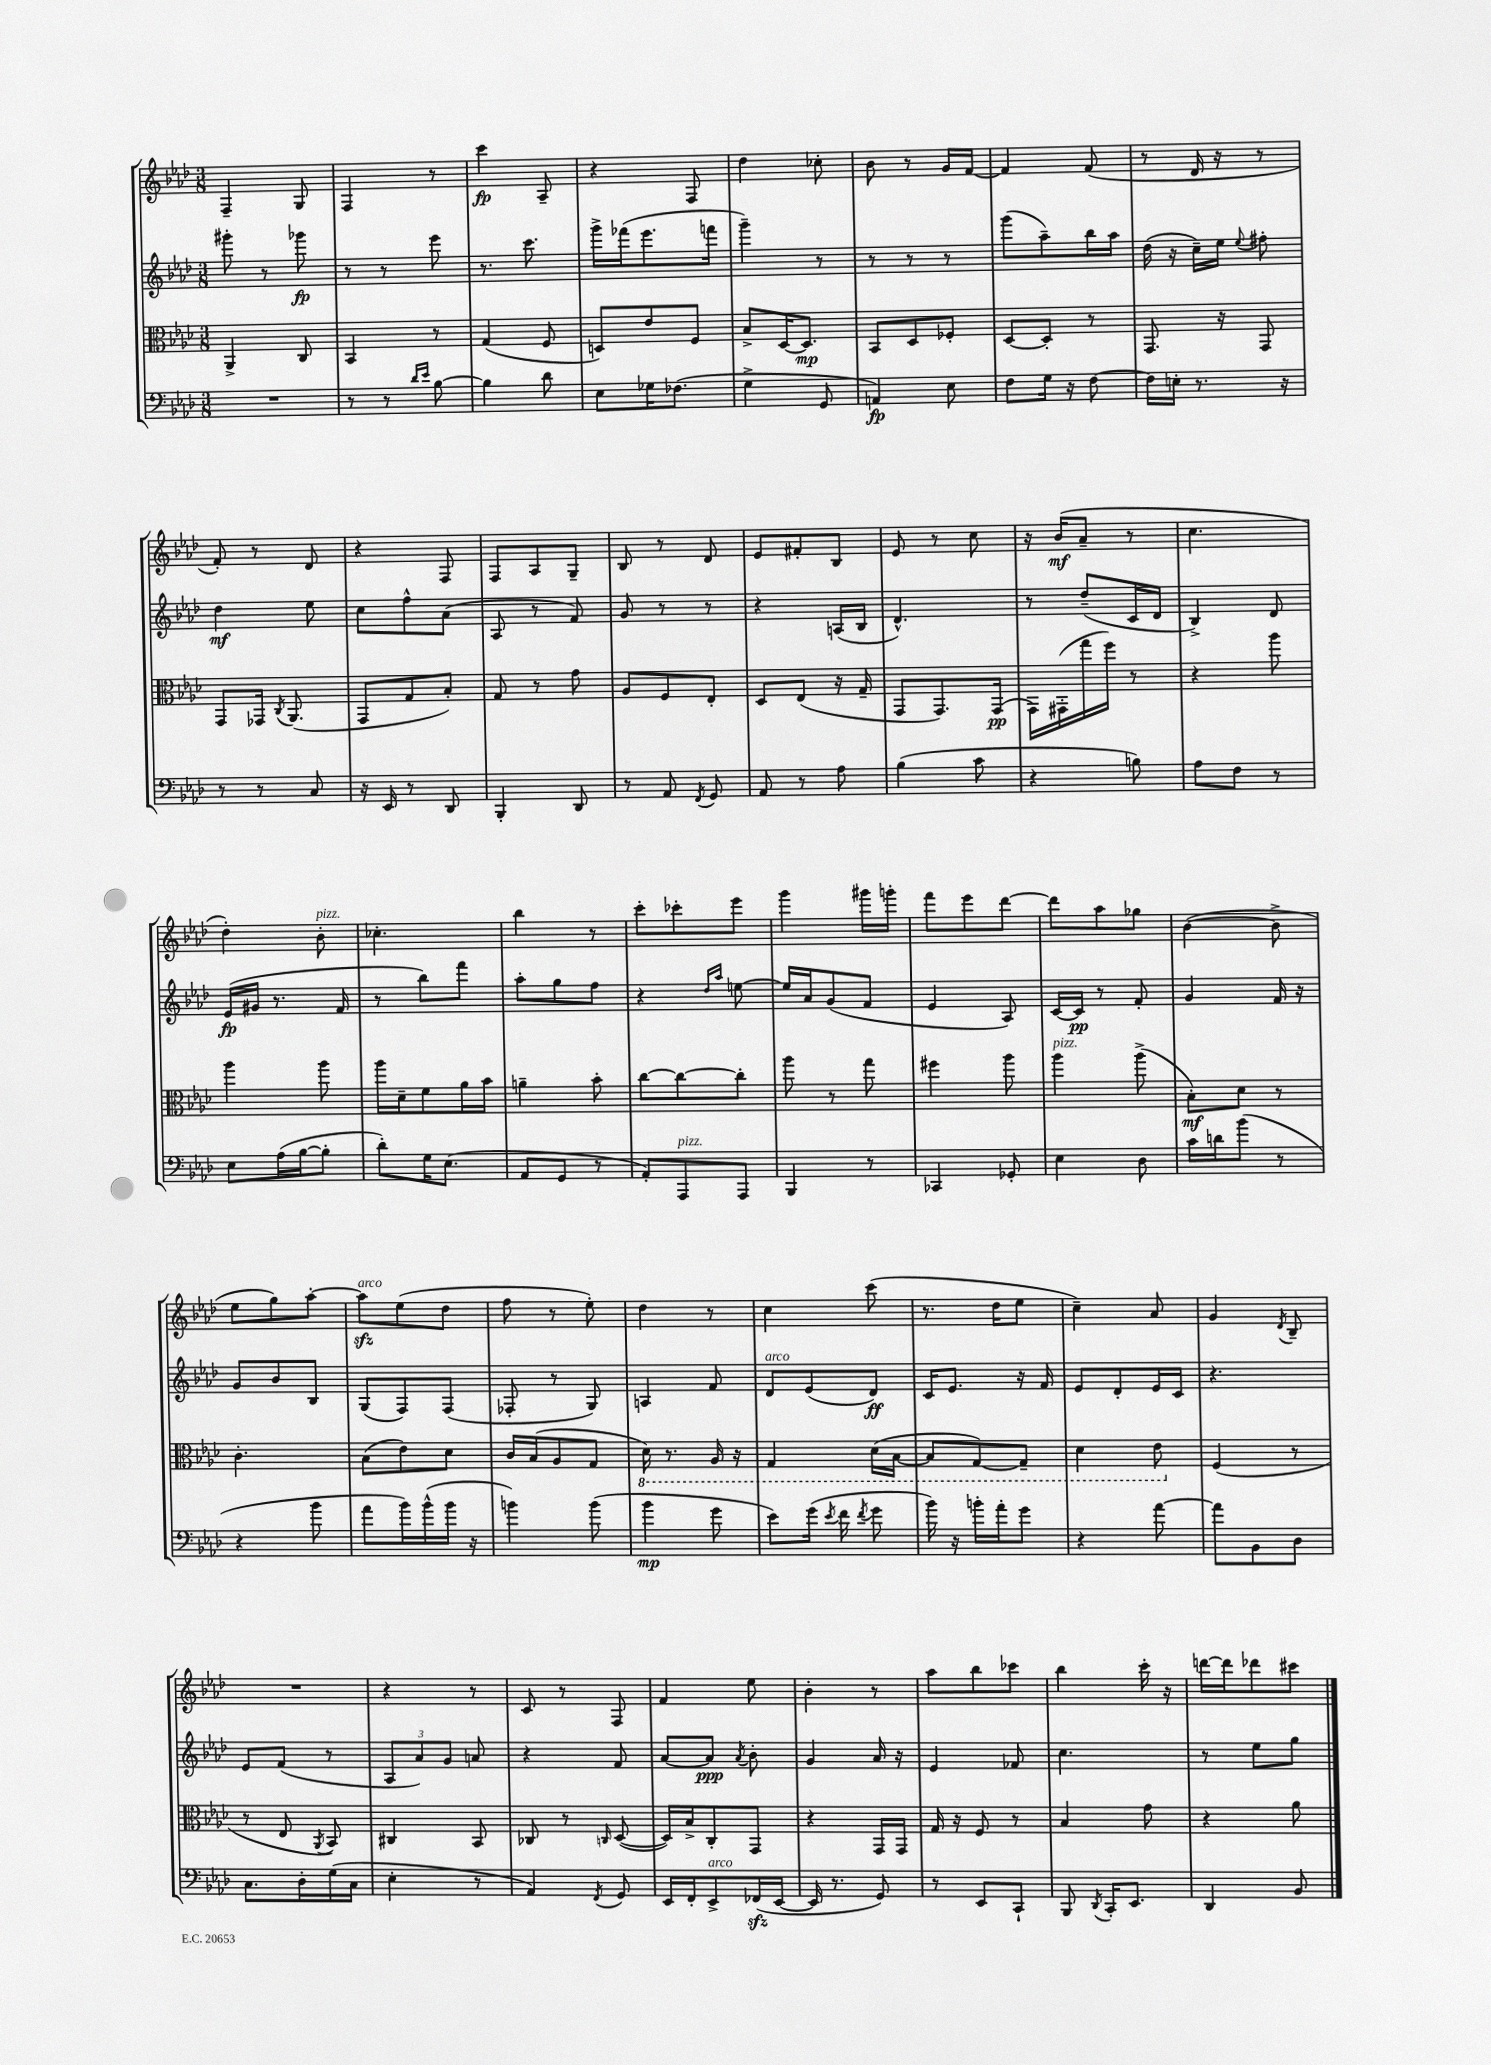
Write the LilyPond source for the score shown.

<<
\new StaffGroup <<
\new Staff = "s0" {
    \clef treble \key aes \major \numericTimeSignature \time 3/8
    \autoBeamOff f4-- g8 |
    f4 r8 |
    c'''4\fp aes8-- |
    r4 f8 |
    des''4 ces''8-. |
    bes'8 r8 g'16[ f'16]~ |
    f'4 f'8( |
    r8 des'16 r16 r8 |
    f'8-.) r8 des'8 |
    r4 f8 |
    f8[ aes8 g8]-- |
    bes8 r8 des'8 |
    ees'8[ fis'8-. bes8] |
    ees'8 r8 c''8 |
    r16 bes'16[\mf( aes'8]-- r8 |
    c''4. |
    des''4-.) bes'8-.^\markup { \italic "pizz." } |
    ces''4.-. |
    bes''4 r8 |
    c'''8[-. ces'''8-. ees'''8] |
    g'''4 gis'''16[ g'''16]-. |
    f'''8[ ees'''8 des'''8]~ |
    des'''8[ aes''8 ges''8] |
    bes'4~( bes'8-> |
    ees''8[ g''8) aes''8]~-. |
    aes''8[\sfz^\markup { \italic "arco" } ees''8( des''8] |
    f''8 r8 ees''8-.) |
    des''4 r8 |
    c''4 c'''8( |
    r8. des''16[ ees''8] |
    c''4--) aes'8 |
    g'4 \acciaccatura { des'8 } bes8-- |
    R4. |
    r4 r8 |
    c'8 r8 f8 |
    f'4 ees''8 |
    bes'4-. r8 |
    aes''8[ bes''8 ces'''8] |
    bes''4 c'''16-. r16 |
    d'''16[~ d'''16 des'''8 cis'''8] \bar "|." |
}
\new Staff = "s1" {
    \clef treble \key aes \major \numericTimeSignature \time 3/8
    \autoBeamOff gis'''8-. r8 ges'''8\fp |
    r8 r8 ees'''8 |
    r8. c'''8. |
    g'''16[-> fes'''16( ees'''8. f'''16] |
    g'''4--) r8 |
    r8 r8 r8 |
    g'''8[( aes''8--) bes''16 aes''16] |
    des''16( r16 c''16[--) ees''16] \appoggiatura { ees''8 } fis''8-. |
    des''4\mf ees''8 |
    c''8[ f''8-^ aes'8]( |
    aes8 r8 f'8) |
    g'8 r8 r8 |
    r4 a16[( bes16] |
    des'4.-^) |
    r8 des''8[--( c'16 des'16] |
    bes4->) des'8 |
    ees'16[\fp( gis'16] r8. f'16 |
    r8 bes''8[) f'''8] |
    aes''8[-. g''8 f''8] |
    r4 \grace { des''16[ aes''16] } e''8~ |
    e''16[ aes'16 g'8( f'8] |
    ees'4 aes8) |
    c'16[~ c'16]\pp r8 f'8-. |
    g'4 f'16 r16 |
    g'8[ bes'8 bes8] |
    g8[( f8) f8]( |
    fes8-. r8 g8) |
    a4 f'8 |
    des'8[^\markup { \italic "arco" } ees'8( des'8]\ff) |
    c'16[ ees'8.] r16 f'16 |
    ees'8[ des'8-. ees'16 c'16] |
    r4. |
    ees'8[ f'8]( r8 |
    \tuplet 3/2 { aes8[ aes'8) g'8] } a'8 |
    r4 f'8 |
    aes'8[~ aes'8]\ppp \acciaccatura { aes'8 } bes'8-. |
    g'4 aes'16 r16 |
    ees'4 fes'8 |
    c''4. |
    r8 ees''8[ g''8] \bar "|." |
}
\new Staff = "s2" {
    \clef alto \key aes \major \numericTimeSignature \time 3/8
    \autoBeamOff aes,4-> c8 |
    bes,4 r8 |
    g4( f8 |
    d8[) ees'8 f8] |
    bes8[-> des16~ des8.]\mp |
    bes,8[ des8 fes8]-. |
    des8[~ des8]-. r8 |
    g,8. r16 g,8 |
    g,8[ ges,16] \acciaccatura { c8 } aes,8.( |
    g,8[ g8 bes8]-.) |
    g8 r8 g'8 |
    aes8[ f8 ees8]-. |
    des8[ ees8]( r16 g16-- |
    g,8[ g,8.) g,16]\pp( |
    g,16[) gis,16-.( g''16 f''16]) r8 |
    r4 aes''8 |
    aes''4 aes''8 |
    aes''16[ des'16-- f'8 aes'16 bes'16] |
    a'4-- bes'8-. |
    c''8[~ c''8~ c''8]-. |
    aes''8 r8 g''8 |
    fis''4 aes''8 |
    aes''4^\markup { \italic "pizz." } aes''8->( |
    bes8[-.\mf) des'8] r8 |
    c'4.-. |
    bes8[( ees'8) des'8] |
    c'16[ bes16( aes8 g8] |
    \ottava #-1 des16) r8. aes,16 r16 |
    g,4 des16[( bes,16]~ |
    bes,8[ g,8~) g,8]-- |
    des4 ees8 \ottava #0 |
    f4( r8 |
    r8 ees8 \acciaccatura { aes,8 } bes,8) |
    cis4 bes,8 |
    ces8 r8 \grace { c16 } des8~( |
    des16[) bes16-> c8-. g,8] |
    r4 g,16[ g,16] |
    g16 r16 f8 r8 |
    bes4 g'8 |
    r4 aes'8 \bar "|." |
}
\new Staff = "s3" {
    \clef bass \key aes \major \numericTimeSignature \time 3/8
    \autoBeamOff R4. |
    r8 r8 \grace { des'16[ ees'16] } bes8~ |
    bes4 des'8 |
    ees8[ ges16 fes8.]( |
    g4-> g,8 |
    a,4\fp) ees8 |
    f8[ g16] r16 f8~ |
    f16[ e16]-. r8. r16 |
    r8 r8 c8 |
    r16 ees,16 r8 des,8 |
    bes,,4-. des,8 |
    r8 aes,8 \acciaccatura { f,8 } g,8 |
    aes,8 r8 aes8 |
    bes4( c'8 |
    r4 b8) |
    aes8[ f8] r8 |
    ees8[ aes16( bes16~ bes8]-. |
    des'8[-.) g16 ees8.]( |
    aes,8[ g,8] r8 |
    aes,8[-.) aes,,8^\markup { \italic "pizz." } aes,,8] |
    bes,,4 r8 |
    ces,4 ges,8-. |
    ees4 des8 |
    c'16[ d'16 bes'8]( r8 |
    r4 bes'8 |
    aes'8[ bes'16) bes'16-^( bes'16] r16 |
    b'4) b'8( |
    bes'4\mp g'8 |
    ees'8[) g'16]( \acciaccatura { ees'8 } f'16 \acciaccatura { f'8 } g'8 |
    bes'16) r16 b'16[-. aes'16-. g'8] |
    r4 aes'8~ |
    aes'8[ bes,8 des8] |
    c8.[ des16-. g16( c16] |
    ees4-. r8 |
    aes,4) \acciaccatura { f,8 } g,8 |
    ees,16[ f,16-. ees,8->^\markup { \italic "arco" } fes,16\sfz( ees,16]~ |
    ees,16 r8. g,8) |
    r8 ees,8[ c,8]-! |
    bes,,8 \acciaccatura { des,8 } c,16[-. ees,8.] |
    des,4 bes,8 \bar "|." |
}
>>
>>
\layout { \context { \Score \remove "Bar_number_engraver" } }
